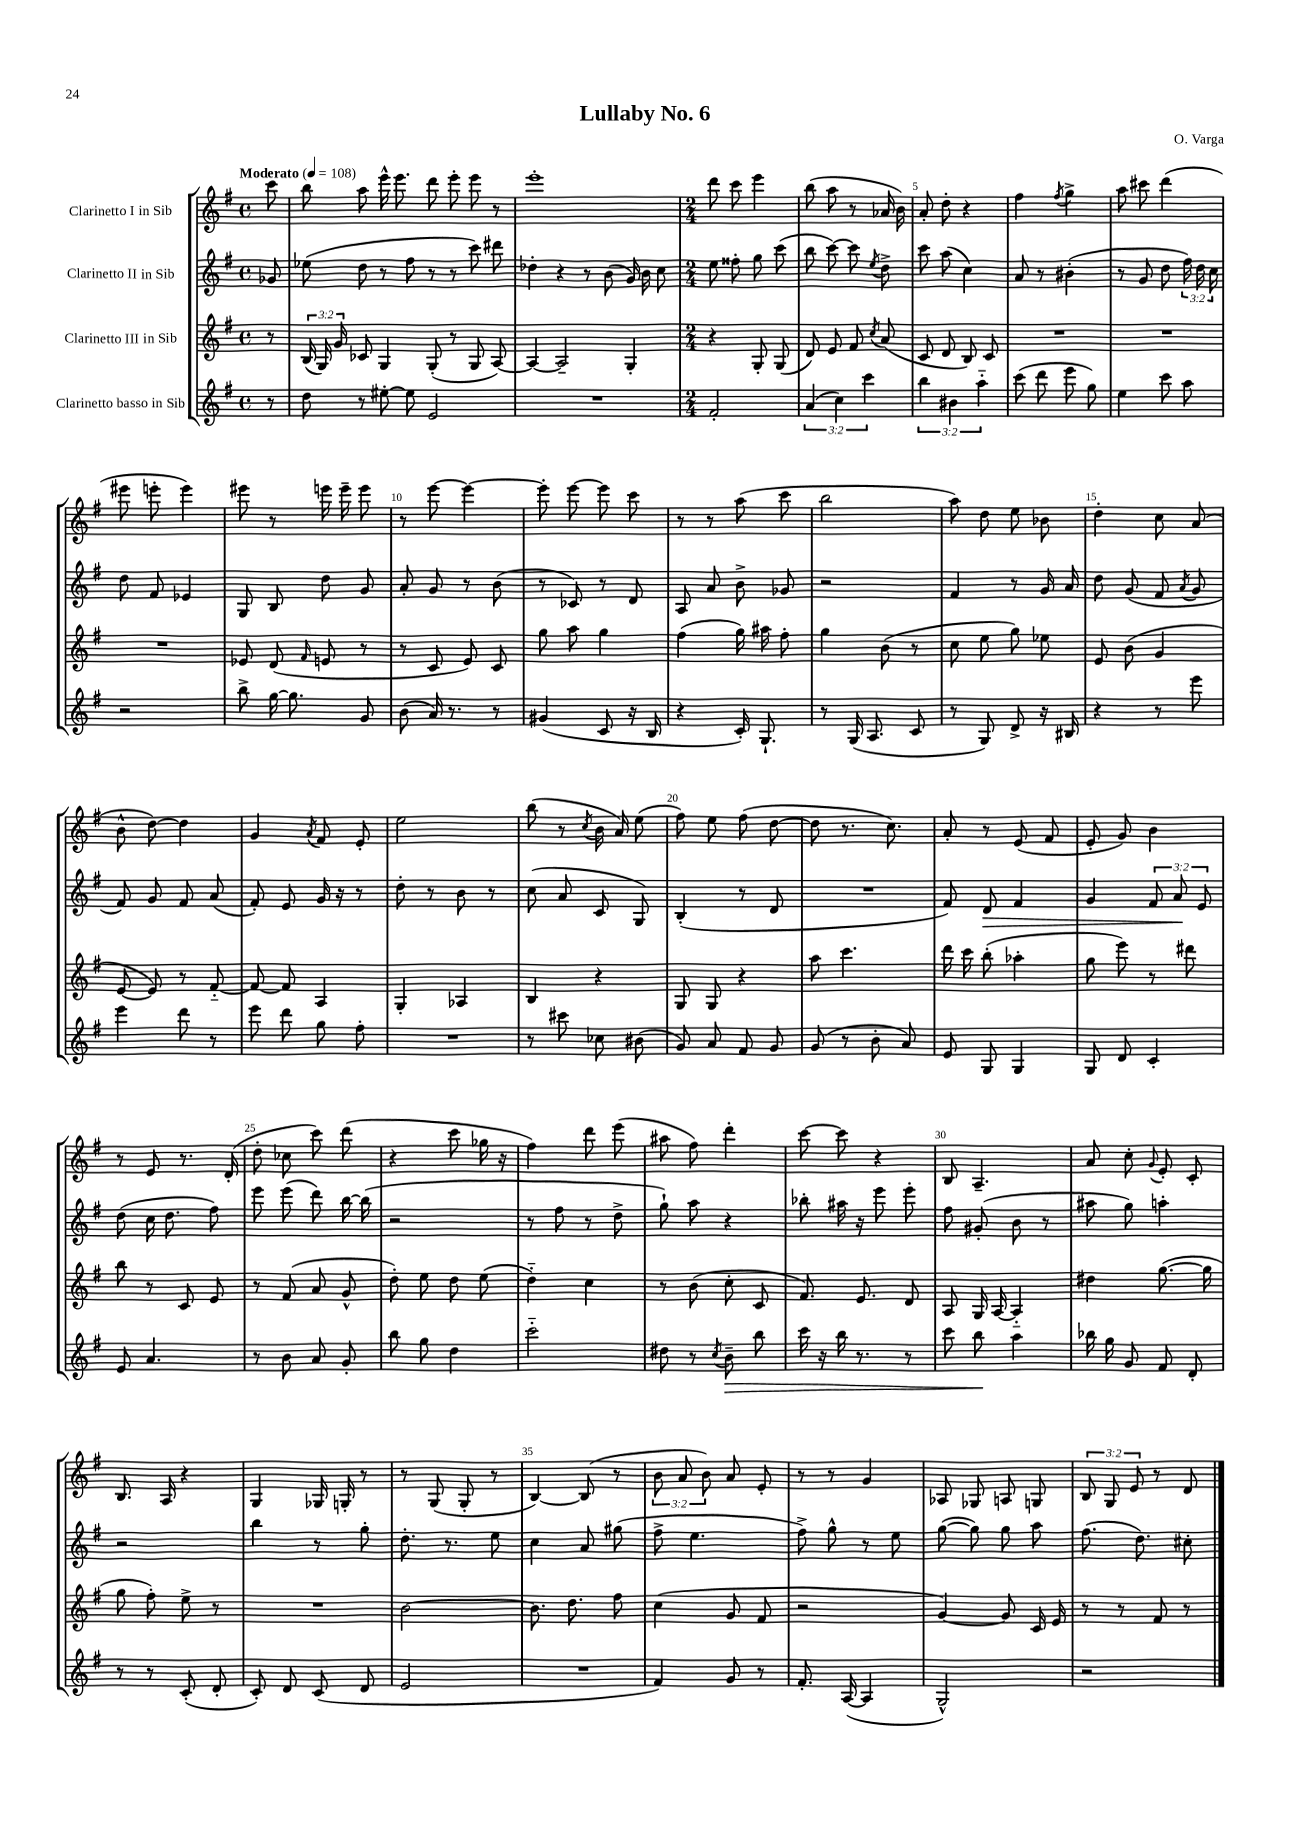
\header { title = "Lullaby No. 6" composer = "O. Varga" }
<<
\new StaffGroup <<
\new Staff = "s0" \with { instrumentName = "Clarinetto I in Sib" } {
    \clef treble \key g \major \defaultTimeSignature \time 4/4 \override Staff.TupletNumber.text = #tuplet-number::calc-fraction-text \partial 8 \tempo "Moderato" 4 = 108
    \autoBeamOff c'''8 |
    b''8 a''8 e'''16-^ e'''8. d'''8 e'''8-. e'''8 r8 |
    e'''1-. |
    \numericTimeSignature \time 2/4 d'''8 c'''8 e'''4 |
    b''8( a''8 r8 aes'16 b'16) |
    a'8-. d''8-. r4 |
    fis''4 \acciaccatura { fis''8 } g''4-> |
    a''8 cis'''8 d'''4( |
    eis'''8 e'''8-. e'''4) |
    eis'''8 r8 e'''16 e'''16-- e'''8 |
    r8 e'''8~ e'''4~ |
    e'''8-. e'''8~ e'''8 c'''8 |
    r8 r8 a''8( c'''8 |
    b''2 |
    a''8) d''8 e''8 bes'8 |
    d''4-. c''8 a'8( |
    b'8-^ d''8~) d''4 |
    g'4 \acciaccatura { a'8 } fis'8 e'8-. |
    e''2 |
    b''8( r8 \acciaccatura { c''8 } b'16 a'16) e''8( |
    fis''8) e''8 fis''8( d''8~ |
    d''8 r8. c''8.) |
    a'8-. r8 e'8( fis'8 |
    e'8-. g'8) b'4 |
    r8 e'8 r8. d'16-.( |
    d''8-. ces''8 c'''8) d'''8( |
    r4 c'''8 ges''16 r16 |
    fis''4) d'''8 e'''8( |
    ais''8 fis''8) d'''4-. |
    c'''8~ c'''8 r4 |
    b8 a4.-- |
    a'8 c''8-. \appoggiatura { g'8 } e'8-. c'8-. |
    b8. a16 r4 |
    g4 ges16 g16-. r8 |
    r8 g8( g8-. r8 |
    b4~) b8( r8 |
    \tuplet 3/2 { b'8 a'8 b'8) } a'8 e'8-. |
    r8 r8 g'4 |
    aes8 ges8 a8 g8 |
    \tuplet 3/2 { b8 g8 e'8 } r8 d'8 \bar "|." |
}
\new Staff = "s1" \with { instrumentName = "Clarinetto II in Sib" } {
    \clef treble \key g \major \defaultTimeSignature \time 4/4 \override Staff.TupletNumber.text = #tuplet-number::calc-fraction-text \partial 8
    \autoBeamOff ges'8 |
    ees''8( d''8 r8 fis''8 r8 r8 c'''8) dis'''8 |
    des''4-. r4 r8 b'8( g'16) b'16 c''8 |
    \numericTimeSignature \time 2/4 e''8 fisis''8-. g''8 c'''8( |
    b''8 c'''8~) c'''8 \acciaccatura { e''8 } d''8-> |
    c'''8 a''8( c''4) |
    a'8 r8 bis'4-.( |
    r8 g'8 d''8 \tuplet 3/2 { fis''16) d''16 c''16 } |
    d''8 fis'8 ees'4 |
    g8 b8 d''8 g'8 |
    a'8-. g'8 r8 b'8( |
    r8 ces'8) r8 d'8 |
    a8 a'8 b'8-> ges'8 |
    r2 |
    fis'4 r8 g'16 a'16 |
    d''8 g'8( fis'8 \acciaccatura { a'8 } g'8 |
    fis'8) g'8 fis'8 a'8( |
    fis'8-.) e'8 g'16 r16 r8 |
    d''8-. r8 b'8 r8 |
    c''8( a'8 c'8 g8) |
    b4-.( r8 d'8 |
    R2 |
    fis'8) d'8\> fis'4 |
    g'4 \tuplet 3/2 { fis'8 a'8\! e'8 } |
    d''8( c''16 d''8. fis''8) |
    e'''8 e'''8( d'''8) b''16~ b''16( |
    r2 |
    r8 fis''8 r8 d''8-> |
    g''8-!) a''8 r4 |
    bes''8-. ais''16 r16 e'''8 e'''8-. |
    fis''8 gis'8-.( b'8 r8 |
    ais''8 g''8) a''4-. |
    r2 |
    b''4 r8 g''8-. |
    d''8.-. r8. e''8 |
    c''4 a'8 gis''8( |
    fis''8-> e''4. |
    fis''8->) g''8-^ r8 e''8 |
    g''8~( g''8) g''8 a''8 |
    fis''8.( d''8.) cis''8-. \bar "|." |
}
\new Staff = "s2" \with { instrumentName = "Clarinetto III in Sib" } {
    \clef treble \key g \major \defaultTimeSignature \time 4/4 \override Staff.TupletNumber.text = #tuplet-number::calc-fraction-text \partial 8
    \autoBeamOff r8 |
    \tuplet 3/2 { b16( g16) g'16 } ces'8 g4 g8-.( r8 g8 a8~) |
    a4~ a2-- g4-. |
    \numericTimeSignature \time 2/4 r4 g8-. g8( |
    d'8) e'8 fis'8 \acciaccatura { c''8 } a'8( |
    c'8 d'8 b8) c'8 |
    R2 |
    R2 |
    R2 |
    ees'8 d'8( \grace { fis'16 } e'8 r8 |
    r8 c'8 e'8) c'8 |
    g''8 a''8 g''4 |
    fis''4( g''16) ais''16 fis''8-. |
    g''4 b'8( r8 |
    c''8 e''8 g''8) ees''8 |
    e'8 b'8( g'4 |
    e'8~ e'8) r8 fis'8~-_ |
    fis'8~ fis'8 a4 |
    g4-. aes4 |
    b4 r4 |
    g8 g8 r4 |
    a''8 c'''4. |
    d'''16 c'''16 b''8-.( aes''4-. |
    g''8 e'''8) r8 dis'''8 |
    b''8 r8 c'8 e'8 |
    r8 fis'8( a'8 g'8-^ |
    d''8-.) e''8 d''8 e''8( |
    d''4-_) c''4 |
    r8 b'8( c''8-. c'8 |
    fis'8.) e'8. d'8 |
    a8 g16 a16~ a4-_ |
    dis''4 g''8.~( g''16 |
    g''8 fis''8-.) e''8-> r8 |
    R2 |
    b'2~ |
    b'8. d''8. fis''8 |
    c''4( g'8 fis'8 |
    r2 |
    g'4~) g'8 c'16 e'16 |
    r8 r8 fis'8 r8 \bar "|." |
}
\new Staff = "s3" \with { instrumentName = "Clarinetto basso in Sib" } {
    \clef treble \key g \major \defaultTimeSignature \time 4/4 \override Staff.TupletNumber.text = #tuplet-number::calc-fraction-text \partial 8
    \autoBeamOff r8 |
    d''8 r8 eis''8~-. eis''8 e'2 |
    R1 |
    \numericTimeSignature \time 2/4 fis'2-. |
    \tuplet 3/2 { a'4( c''4) c'''4 } |
    \tuplet 3/2 { b''4 bis'4 a''4-_ } |
    c'''8( d'''8 e'''8 g''8) |
    e''4 c'''8 a''8 |
    r2 |
    b''8-> g''16~ g''8. g'8 |
    b'8( a'16) r8. r8 |
    gis'4( c'8 r16 b16 |
    r4 c'16-.) g8.-! |
    r8 g16( a8. c'8 |
    r8 g8) d'8-> r16 bis16 |
    r4 r8 e'''8 |
    e'''4 d'''8 r8 |
    e'''8 d'''8 g''8 fis''8-. |
    R2 |
    r8 cis'''8 ces''8 bis'8( |
    g'8) a'8 fis'8 g'8 |
    g'8( r8 b'8-. a'8) |
    e'8 g8 g4 |
    g8 d'8 c'4-. |
    e'8 a'4. |
    r8 b'8 a'8 g'8-. |
    b''8 g''8 d''4 |
    c'''2-_ |
    dis''8 r8 \acciaccatura { c''8 } b'8--\> b''8 |
    c'''16 r16 b''16 r8. r8 |
    c'''8 b''8\! a''4 |
    bes''16 g''16 g'8 fis'8 d'8-. |
    r8 r8 c'8-.( d'8-. |
    c'8-.) d'8 c'8( d'8 |
    e'2 |
    R2 |
    fis'4) g'8 r8 |
    fis'8.-. a16~( a4 |
    g2-^) |
    r2 \bar "|." |
}
>>
>>
\layout { \context { \Score \override BarNumber.break-visibility = ##(#f #t #t) barNumberVisibility = #(every-nth-bar-number-visible 5) } }
